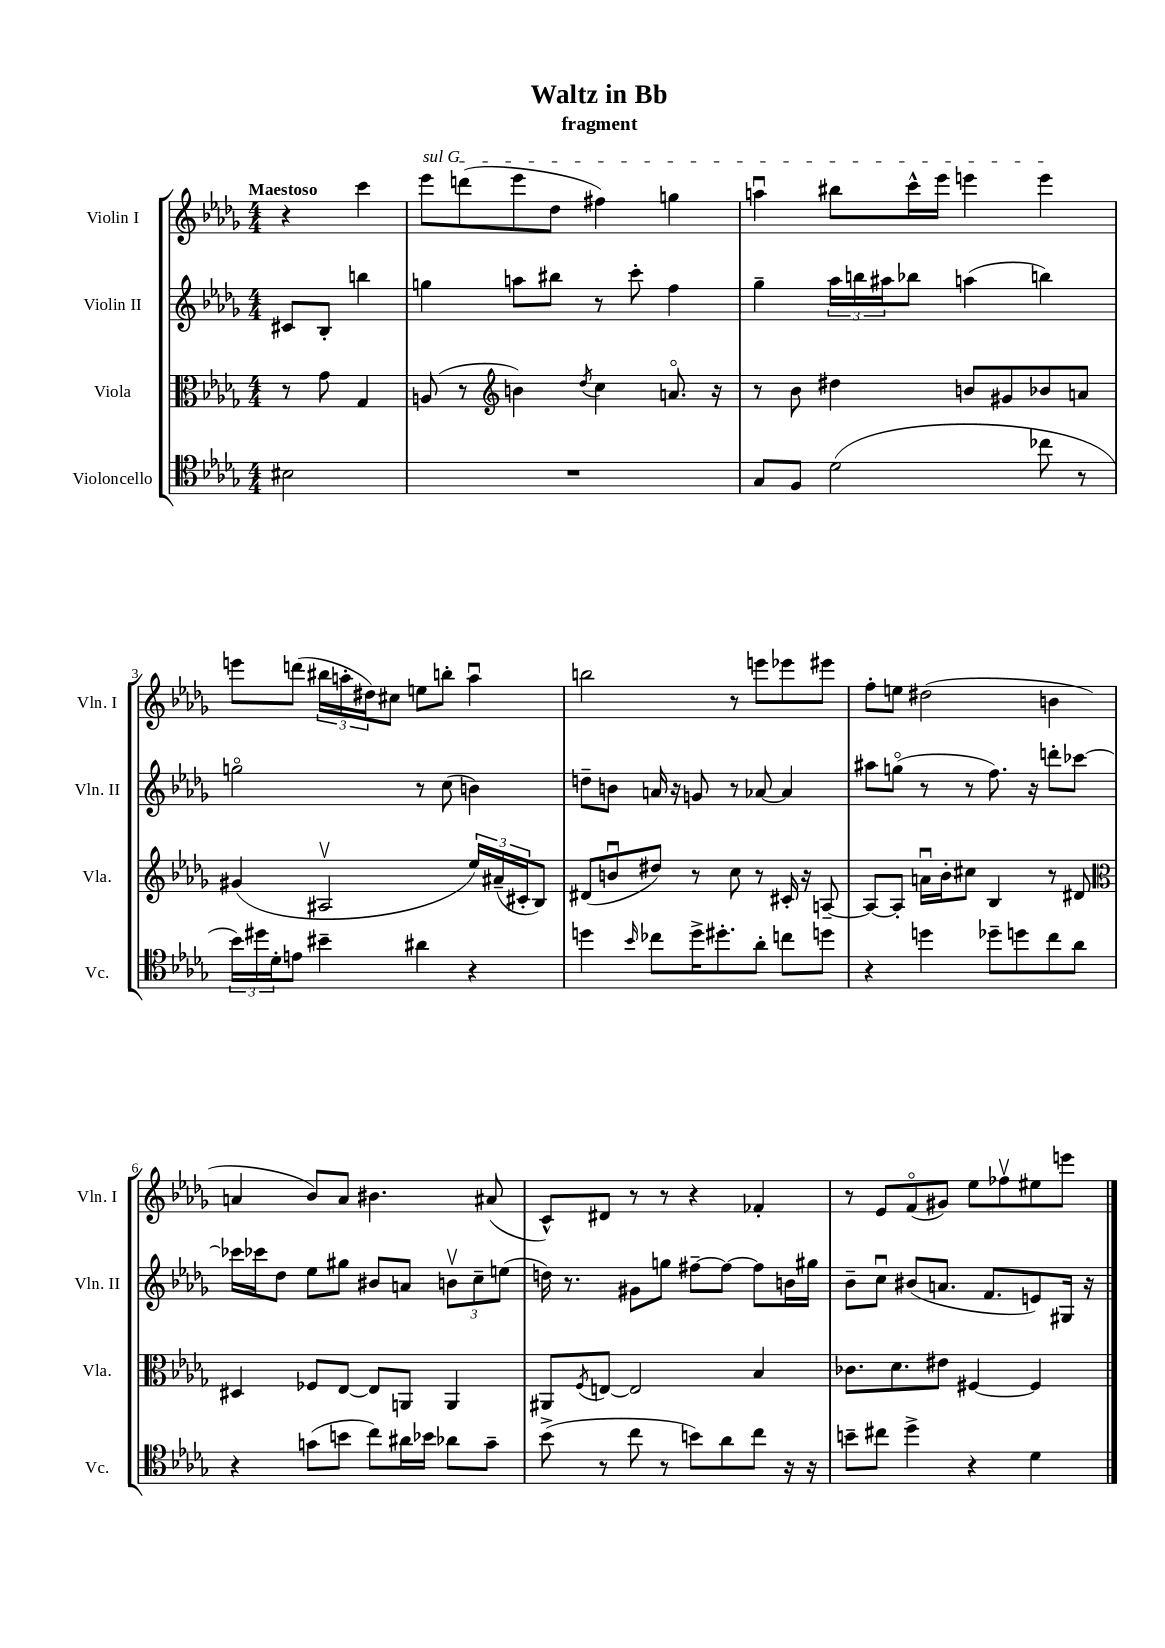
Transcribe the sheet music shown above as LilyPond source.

\header { title = "Waltz in Bb" subtitle = "fragment" }
<<
\new StaffGroup <<
\new Staff = "s0" \with { instrumentName = "Violin I" shortInstrumentName = "Vln. I" } {
    \clef treble \key des \major \numericTimeSignature \time 4/4 \partial 2 \tempo "Maestoso"
    r4 c'''4 |
    \once \override TextSpanner.bound-details.left.text = \markup { \italic "sul G" } ees'''8\startTextSpan d'''8( ees'''8 des''8 fis''4) g''4 |
    a''4\downbow bis''8 c'''16-^ ees'''16 e'''4 e'''4\stopTextSpan |
    e'''8 d'''8( \tuplet 3/2 { bis''16 a''16-. dis''16) } cis''8 e''8 b''8-. a''4\downbow |
    b''2 r8 e'''8 ees'''8 eis'''8 |
    f''8-. e''8 dis''2( b'4 |
    a'4 bes'8) a'8 bis'4. ais'8( |
    c'8-^) dis'8 r8 r8 r4 fes'4-. |
    r8 ees'8 f'8\flageolet( gis'8) ees''8 fes''8\upbow eis''8 e'''8 \bar "|." |
}
\new Staff = "s1" \with { instrumentName = "Violin II" shortInstrumentName = "Vln. II" } {
    \clef treble \key des \major \numericTimeSignature \time 4/4 \partial 2
    cis'8 bes8-. b''4 |
    g''4 a''8 bis''8 r8 c'''8-. f''4 |
    ges''4-- \tuplet 3/2 { aes''16 b''16 ais''16 } bes''8 a''4( b''4) |
    g''2\flageolet r8 c''8( b'4) |
    d''8-- b'8 a'16 r16 g'8 r8 aes'8~ aes'4 |
    ais''8 g''8\flageolet( r8 r8 f''8.) r16 d'''8-. ces'''8~ |
    ces'''16 ces'''16 des''8 ees''8 gis''8 bis'8 a'8 \tuplet 3/2 { b'8\upbow c''8-- e''8( } |
    d''16) r8. gis'8 g''8 fis''8~-- fis''8~ fis''8 b'16 gis''16 |
    bes'8-- c''8\downbow bis'8( a'8. f'8. e'8) gis16 r16 \bar "|." |
}
\new Staff = "s2" \with { instrumentName = "Viola" shortInstrumentName = "Vla." } {
    \clef alto \key des \major \numericTimeSignature \time 4/4 \partial 2
    r8 ges'8 ges4 |
    a8( r8 \clef treble b'4) \acciaccatura { des''8 } c''4 a'8.\flageolet r16 |
    r8 bes'8 dis''4 b'8 gis'8 bes'8 a'8 |
    gis'4( ais2\upbow \tuplet 3/2 { ees''16) ais'16--( cis'16-. } bes8) |
    dis'8( b'8\downbow dis''8) r8 c''8 r8 cis'16-. r16 a8~-- |
    a8~ a8-. a'16\downbow bes'16-. cis''8 bes4 r8 dis'8 |
    \clef alto dis4 fes8 ees8~ ees8 a,8 a,4 |
    ais,8 \acciaccatura { f8 } e8~ e2 bes4 |
    ces'8. des'8. eis'8 fis4~ fis4 \bar "|." |
}
\new Staff = "s3" \with { instrumentName = "Violoncello" shortInstrumentName = "Vc." } {
    \clef tenor \key des \major \numericTimeSignature \time 4/4 \partial 2
    bis2 |
    R1 |
    ges8 f8 des'2( ces''8 r8 |
    \tuplet 3/2 { bes'16) dis''16 des'16-. } e'8 bis'4-- ais'4 r4 |
    d''4 \grace { bes'16 } ces''8 d''16-> dis''8.-. aes'8-. c''8 d''8 |
    r4 d''4 des''8-- d''8 c''8 aes'8 |
    r4 g'8( b'8 c''8) ais'16 bes'16 aes'8 g'8-- |
    bes'8->( r8 c''8 r8 b'8) aes'8 c''8 r16 r16 |
    b'8-- cis''8 des''4-> r4 des'4 \bar "|." |
}
>>
>>
